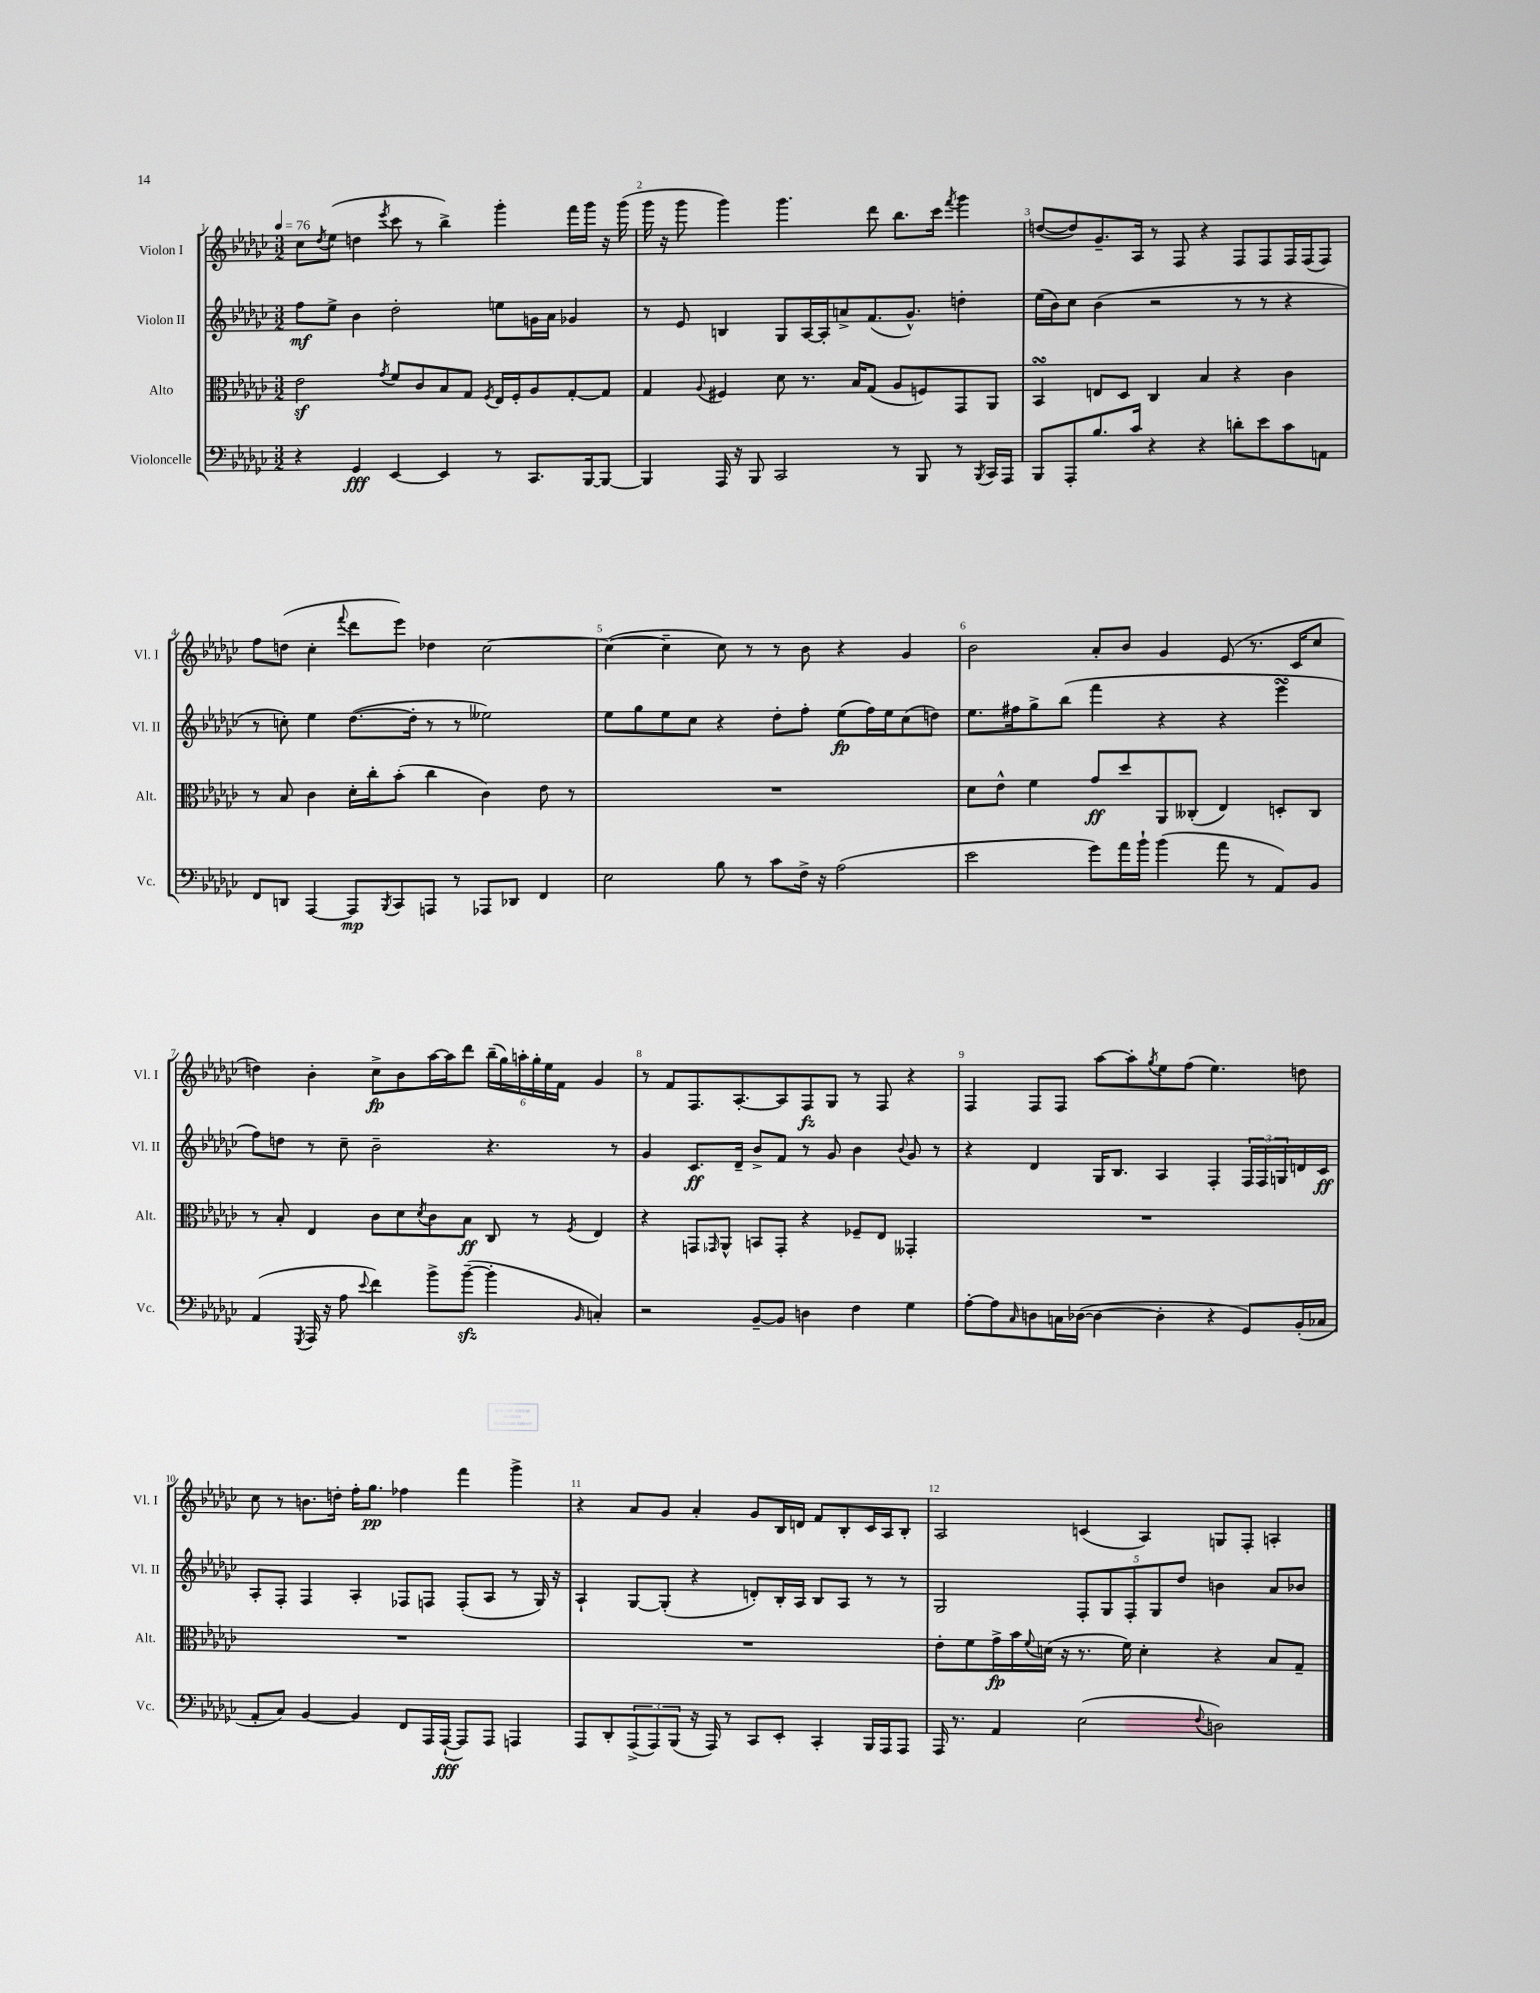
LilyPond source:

<<
\new StaffGroup <<
\new Staff = "s0" \with { instrumentName = "Violon I" shortInstrumentName = "Vl. I" } {
    \clef treble \key ges \major \numericTimeSignature \time 3/2 \tempo 4 = 76
    ces''8 \acciaccatura { des''8 } ees''8( d''4 \acciaccatura { ees'''8 } ces'''8 r8 bes''4->) ges'''4-. f'''16 ges'''16 r16 ges'''16( |
    ges'''16 r16 ges'''8 ges'''4) ges'''4. des'''8 bes''8. ces'''16 \acciaccatura { f'''8 } ges'''4 |
    d''8~( d''8) ges'8.-- aes16 r8 f8 r4 f8 f8 f16 f16( f8) |
    f''8 d''8( ces''4-. \appoggiatura { f'''8 } des'''8 ees'''8) des''4 ces''2~ |
    ces''4~( ces''4-- ces''8) r8 r8 bes'8 r4 ges'4 |
    bes'2 aes'8-. bes'8 ges'4 ees'8( r8. ces'16 ces''8 |
    d''4) bes'4-. ces''8->\fp bes'8 aes''16~ aes''16 des'''8 \tuplet 6/4 { bes''16--( ges''16) a''16-. ges''16-. ees''16 f'16 } ges'4 |
    r8 f'8 f8. aes8.~-. aes8 f8\fz ges8 r8 f8 r4 |
    f4 f8 f8 aes''8~ aes''8-. \acciaccatura { ges''8 } ees''8 f''8( ees''4.) d''8 |
    ces''8 r8 b'8. d''16-. f''16-. ges''8.\pp fes''4 f'''4 ges'''4-> |
    r4 aes'8 ges'8 aes'4-. ges'8 bes16 d'16 f'8 bes8-. ces'16 aes16 bes8-. |
    aes2 c'4( aes4) g8 f8-. a4-. \bar "|." |
}
\new Staff = "s1" \with { instrumentName = "Violon II" shortInstrumentName = "Vl. II" } {
    \clef treble \key ges \major \numericTimeSignature \time 3/2
    f''8\mf ees''8-> bes'4 des''2-. e''8 g'16 aes'16 ges'4 |
    r8 ees'8 b4 ges8 aes16~ aes16-. a'8-> f'8.( ges'8.-^) d''4-. |
    ees''16( bes'16) ces''8 bes'4( r2 r8 r8 r4 |
    r8 c''8-.) ees''4 des''8.~( des''16-. r8 r8 eeses''2) |
    ees''8 ges''8 ees''8 ces''8 r4 des''8-. f''8-. ees''8\fp( f''16) ees''16 ces''8( d''8) |
    ees''8. fis''16 ges''8-> bes''8( f'''4 r4 r4 ees'''4\turn |
    f''8) d''8 r8 ces''8-- bes'2-- r4. r8 |
    ges'4 ces'8.\ff des'16-- bes'8-> f'8 r8 ges'8 bes'4 \appoggiatura { bes'8 } ges'8 r8 |
    r4 des'4 ges16 bes8. aes4 f4-. \tuplet 3/2 { f16 f16 g16 } d'16 ces'16\ff |
    aes8-. f8-. f4 aes4-. fes8 f8 f8-.( aes8 r8 ges16) r16 |
    aes4-! ges8~ ges8-.( r4 d'8-.) bes16-. aes16 bes8 aes8 r8 r8 |
    ges2 \tuplet 5/4 { f8-. ges8 f8-. ges8 des''8 } b'4 aes'8 bes'8 \bar "|." |
}
\new Staff = "s2" \with { instrumentName = "Alto" shortInstrumentName = "Alt." } {
    \clef alto \key ges \major \numericTimeSignature \time 3/2
    ees'2\sf \acciaccatura { ges'8 } f'8 ces'8 bes8 ges8 \acciaccatura { f8 } ees16 f16-. aes8 ges8~-. ges8 |
    ges4 \appoggiatura { aes8 } fis4 des'8 r8. bes16 ges8( aes8 f8) ges,8 aes,8 |
    bes,4\turn e8 des8 ces4 bes4 r4 ces'4 |
    r8 bes8 ces'4 des'16-. ces''16-. bes'8-.( ces''4 ces'4) ees'8 r8 |
    R1. |
    des'8 ees'8-^ f'4 ges'8\ff des''8 aes,8 ceses8-.( ees4) d8-. ceses8 |
    r8 bes8-. ees4 ces'8 des'8 \acciaccatura { des'8 } ces'8 bes8\ff ces8 r8 \acciaccatura { f8 } ees4 |
    r4 g,8 \grace { ges,16 } aes,8-^ b,8 ges,8-. r4 fes8-- ees8 geses,4-. |
    R1. |
    R1. |
    R1. |
    ees'8-. f'8 ges'16->\fp bes'16 \appoggiatura { f'8 } d'16( r16 r8. f'16) d'4-. r4 bes8 ges8-- \bar "|." |
}
\new Staff = "s3" \with { instrumentName = "Violoncelle" shortInstrumentName = "Vc." } {
    \clef bass \key ges \major \numericTimeSignature \time 3/2
    r4 ges,4\fff ees,4~ ees,4 r8 ces,8. bes,,16~ bes,,8~ |
    bes,,4 aes,,16 r16 bes,,8 ces,2 r8 bes,,8 r8 \acciaccatura { bes,,8 } ces,16 aes,,16 |
    bes,,8 aes,,8-. bes8. ces'16 r4 r4 d'8-. ees'8 ces'8 a,8 |
    f,8 d,8 aes,,4~ aes,,8\mp \acciaccatura { bes,,8 } ces,8 a,,8 r8 aes,,8 des,8 f,4 |
    ees2 bes8 r8 ces'8 f16-> r16 aes2( |
    ees'2 ges'8) aes'16 bes'16-! bes'4( aes'8 r8 aes,8) bes,8 |
    aes,4( \acciaccatura { ges,,8 } aes,,16 r16 aes8 \appoggiatura { ees'8 } f'4) bes'8-> bes'8~--\sfz( bes'4-. \grace { bes,16 } c4-.) |
    r2 bes,8~-- bes,8 d4 f4 ges4 |
    aes8~-. aes8 \grace { ces16 } d8 c16 des16~( des4~ des4-. r4 ges,8) bes,16-.( ces16 |
    aes,8-. ces8) bes,4~ bes,4 f,8 aes,,16 aes,,16~-!\fff( aes,,8) aes,,8 a,,4 |
    aes,,8 des,8-. \tuplet 3/2 { aes,,8->( aes,,8) bes,,8( } r16 aes,,16) r8 ces,8 ees,8-. ces,4-. bes,,16 aes,,16 aes,,8 |
    aes,,16 r8. aes,4 ees2( \appoggiatura { f8 } d2) \bar "|." |
}
>>
>>
\layout { \context { \Score \override BarNumber.break-visibility = ##(#f #t #t) barNumberVisibility = #all-bar-numbers-visible } }
